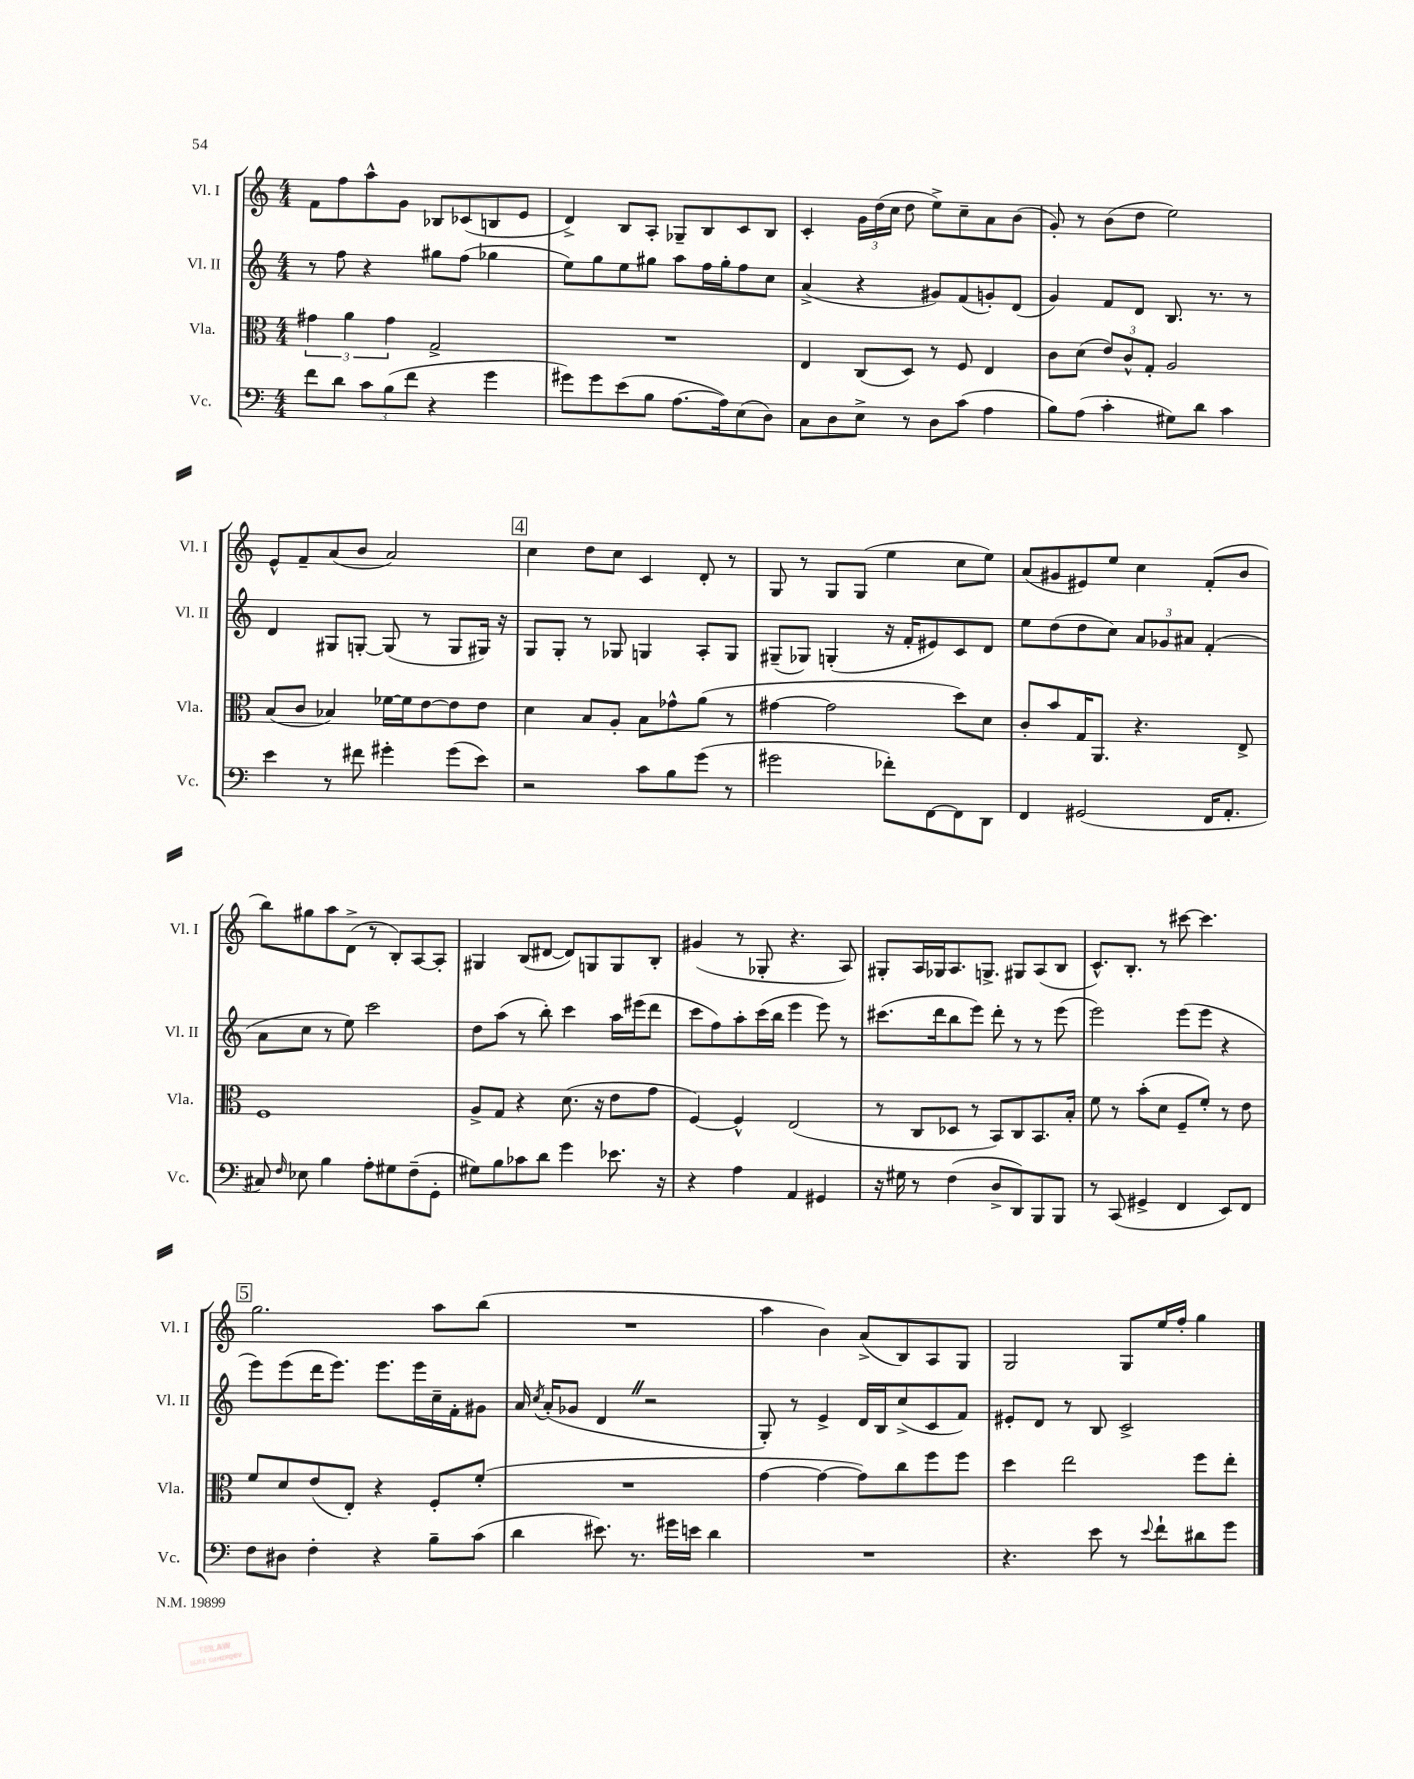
<<
\new StaffGroup <<
\new Staff = "s0" \with { instrumentName = "Vl. I" shortInstrumentName = "Vl. I" } {
    \clef treble \key c \major \numericTimeSignature \time 4/4
    \autoBeamOff f'8[ f''8 a''8-^ g'8] bes8[ ces'8( b8 e'8] |
    d'4->) b8[ a8]-. ges8[-- b8 c'8 b8] |
    c'4-. \tuplet 3/2 { g'16[ d''16( c''16] } d''8 e''8[->) c''8-- a'8 b'8]( |
    g'8-.) r8 b'8[( d''8] e''2) |
    e'8[-^ f'8-- a'8( b'8] a'2) |
    \mark \markup { \box "4" } c''4 d''8[ c''8] c'4 d'8-. r8 |
    g8 r8 g8[ g8]( e''4 c''8[ e''8]) |
    a'8[( gis'8 eis'8) e''8] c''4 f'8[-.( b'8] |
    b''8[) gis''8 a''8 d'8]->( r8 b8[-.) a8~ a8]-. |
    gis4 b8[( dis'8]~ dis'8[) g8 g8 b8]-. |
    gis'4( r8 ges8-. r4. a8) |
    gis8[-. a16 ges16 a8. g8.]-> gis8[ a8( b8] |
    c'8.[-^) b8.]-. r8 cis'''8~ cis'''4. |
    \mark \markup { \box "5" } g''2. a''8[ b''8]( |
    R1 |
    a''4 b'4) a'8[->( b8) a8 g8] |
    g2 g8[ e''16 f''16]-. g''4 \bar "|." |
}
\new Staff = "s1" \with { instrumentName = "Vl. II" shortInstrumentName = "Vl. II" } {
    \clef treble \key c \major \numericTimeSignature \time 4/4
    \autoBeamOff r8 f''8 r4 gis''8[ f''8]( ges''4 |
    e''8[) g''8 e''8 gis''8] a''8[ f''16 gis''16-. f''8 c''8] |
    a'4->( r4 gis'8[) f'8( g'8-.) d'8]( |
    g'4) f'8[ d'8] b8. r8. r8 |
    d'4 gis8[ g8]~-. g8( r8 g8[ gis16]) r16 |
    \mark \markup { \box "4" } g8[ g8]-. r8 ges8 g4 a8[-. g8] |
    gis8[--( ges8]) g4-.( r16 f'16[-. eis'8) c'8 d'8] |
    e''8[ d''8( d''8 c''8]) \tuplet 3/2 { a'8[ ges'8 ais'8] } f'4-.( |
    a'8[ c''8] r8 e''8) c'''2 |
    d''8[ a''8]( r8 b''8-.) c'''4 a''16[ eis'''16( d'''8] |
    c'''8[ f''8) a''8-. c'''16( b''16] e'''4 e'''8) r8 |
    cis'''8.[( d'''16 b''8 e'''8]) d'''8-. r8 r8 e'''8( |
    e'''2) e'''8[( e'''8] r4 |
    \mark \markup { \box "5" } e'''8[) e'''8( d'''16 e'''8.]) e'''8.[ e'''16 c''16-- f'16-. gis'8] |
    a'16 \acciaccatura { c''8 } a'16[-.( ges'8] d'4 \once \override BreathingSign.text = \markup { \musicglyph "scripts.caesura.straight" } \breathe r2 |
    g8-.) r8 e'4-> d'16[ b16 c''8->( c'8 f'8]) |
    eis'8[-. d'8] r8 b8 c'2-> \bar "|." |
}
\new Staff = "s2" \with { instrumentName = "Vla." shortInstrumentName = "Vla." } {
    \clef alto \key c \major \numericTimeSignature \time 4/4
    \autoBeamOff \tuplet 3/2 { gis'4 a'4 gis'4 } g2-> |
    R1 |
    e4 c8[( d8]) r8 f8 e4 |
    c'8[ d'8]( \tuplet 3/2 { e'8[) c'8-^ g8]-. } a2 |
    b8[( c'8] bes4) fes'16[~ fes'16 e'8~ e'8 e'8] |
    \mark \markup { \box "4" } d'4 b8[ a8]-. b8[ ges'8-^ a'8]( r8 |
    gis'4~ gis'2 d''8[) d'8] |
    c'8[-. b'8 g16 a,8.] r4. e8-> |
    f1 |
    a8[-> g8] r4 d'8.( r16 e'8[ g'8] |
    f4~) f4-^ e2( |
    r8 c8[ des8] r8 b,8[) c8 b,8. b16]-. |
    f'8 r8 b'8[-.( d'8] f8[-- f'8]-.) r8 e'8 |
    \mark \markup { \box "5" } f'8[ d'8 e'8( e8]-.) r4 f8[-. f'8]-.( |
    R1 |
    g'4~ g'4~ g'8[) c''8 f''8 f''8] |
    d''4 e''2 f''8[ e''8]-. \bar "|." |
}
\new Staff = "s3" \with { instrumentName = "Vc." shortInstrumentName = "Vc." } {
    \clef bass \key c \major \numericTimeSignature \time 4/4
    \autoBeamOff f'8[ d'8] \tuplet 3/2 { c'8[ b8( f'8] } r4 g'4 |
    gis'8[) gis'8 e'8( b8] a8.[~ a16) e8( d8]) |
    c8[ d8 e8]-> r8 d8[ c'8]( a4 |
    b8[) a8]( c'4-. gis8[) d'8] c'4 |
    e'4 r8 fis'8 gis'4-. gis'8[( e'8]) |
    \mark \markup { \box "4" } r2 c'8[ b8 g'8]( r8 |
    gis'2 fes'8[-.) f,8~ f,8 d,8] |
    f,4 gis,2( f,16[ a,8.]-. |
    cis8) \grace { f16 } ees8 b4 a8[-. gis8 f8--( g,8]-. |
    gis8[) b8 ces'8 d'8] g'4 ees'8. r16 |
    r4 a4 a,4 gis,4 |
    r16 gis16 r8 f4( d8[-> d,8) b,,8 b,,8] |
    r8 c,8( gis,4-> f,4 e,8[) f,8] |
    \mark \markup { \box "5" } f8[ dis8] f4-. r4 b8[-- c'8]( |
    d'4 eis'8.) r8. gis'16[ e'16] d'4 |
    R1 |
    r4. e'8 r8 \appoggiatura { e'8 } f'8[-! dis'8 g'8] \bar "|." |
}
>>
>>
\layout { \context { \Score \remove "Bar_number_engraver" } }
